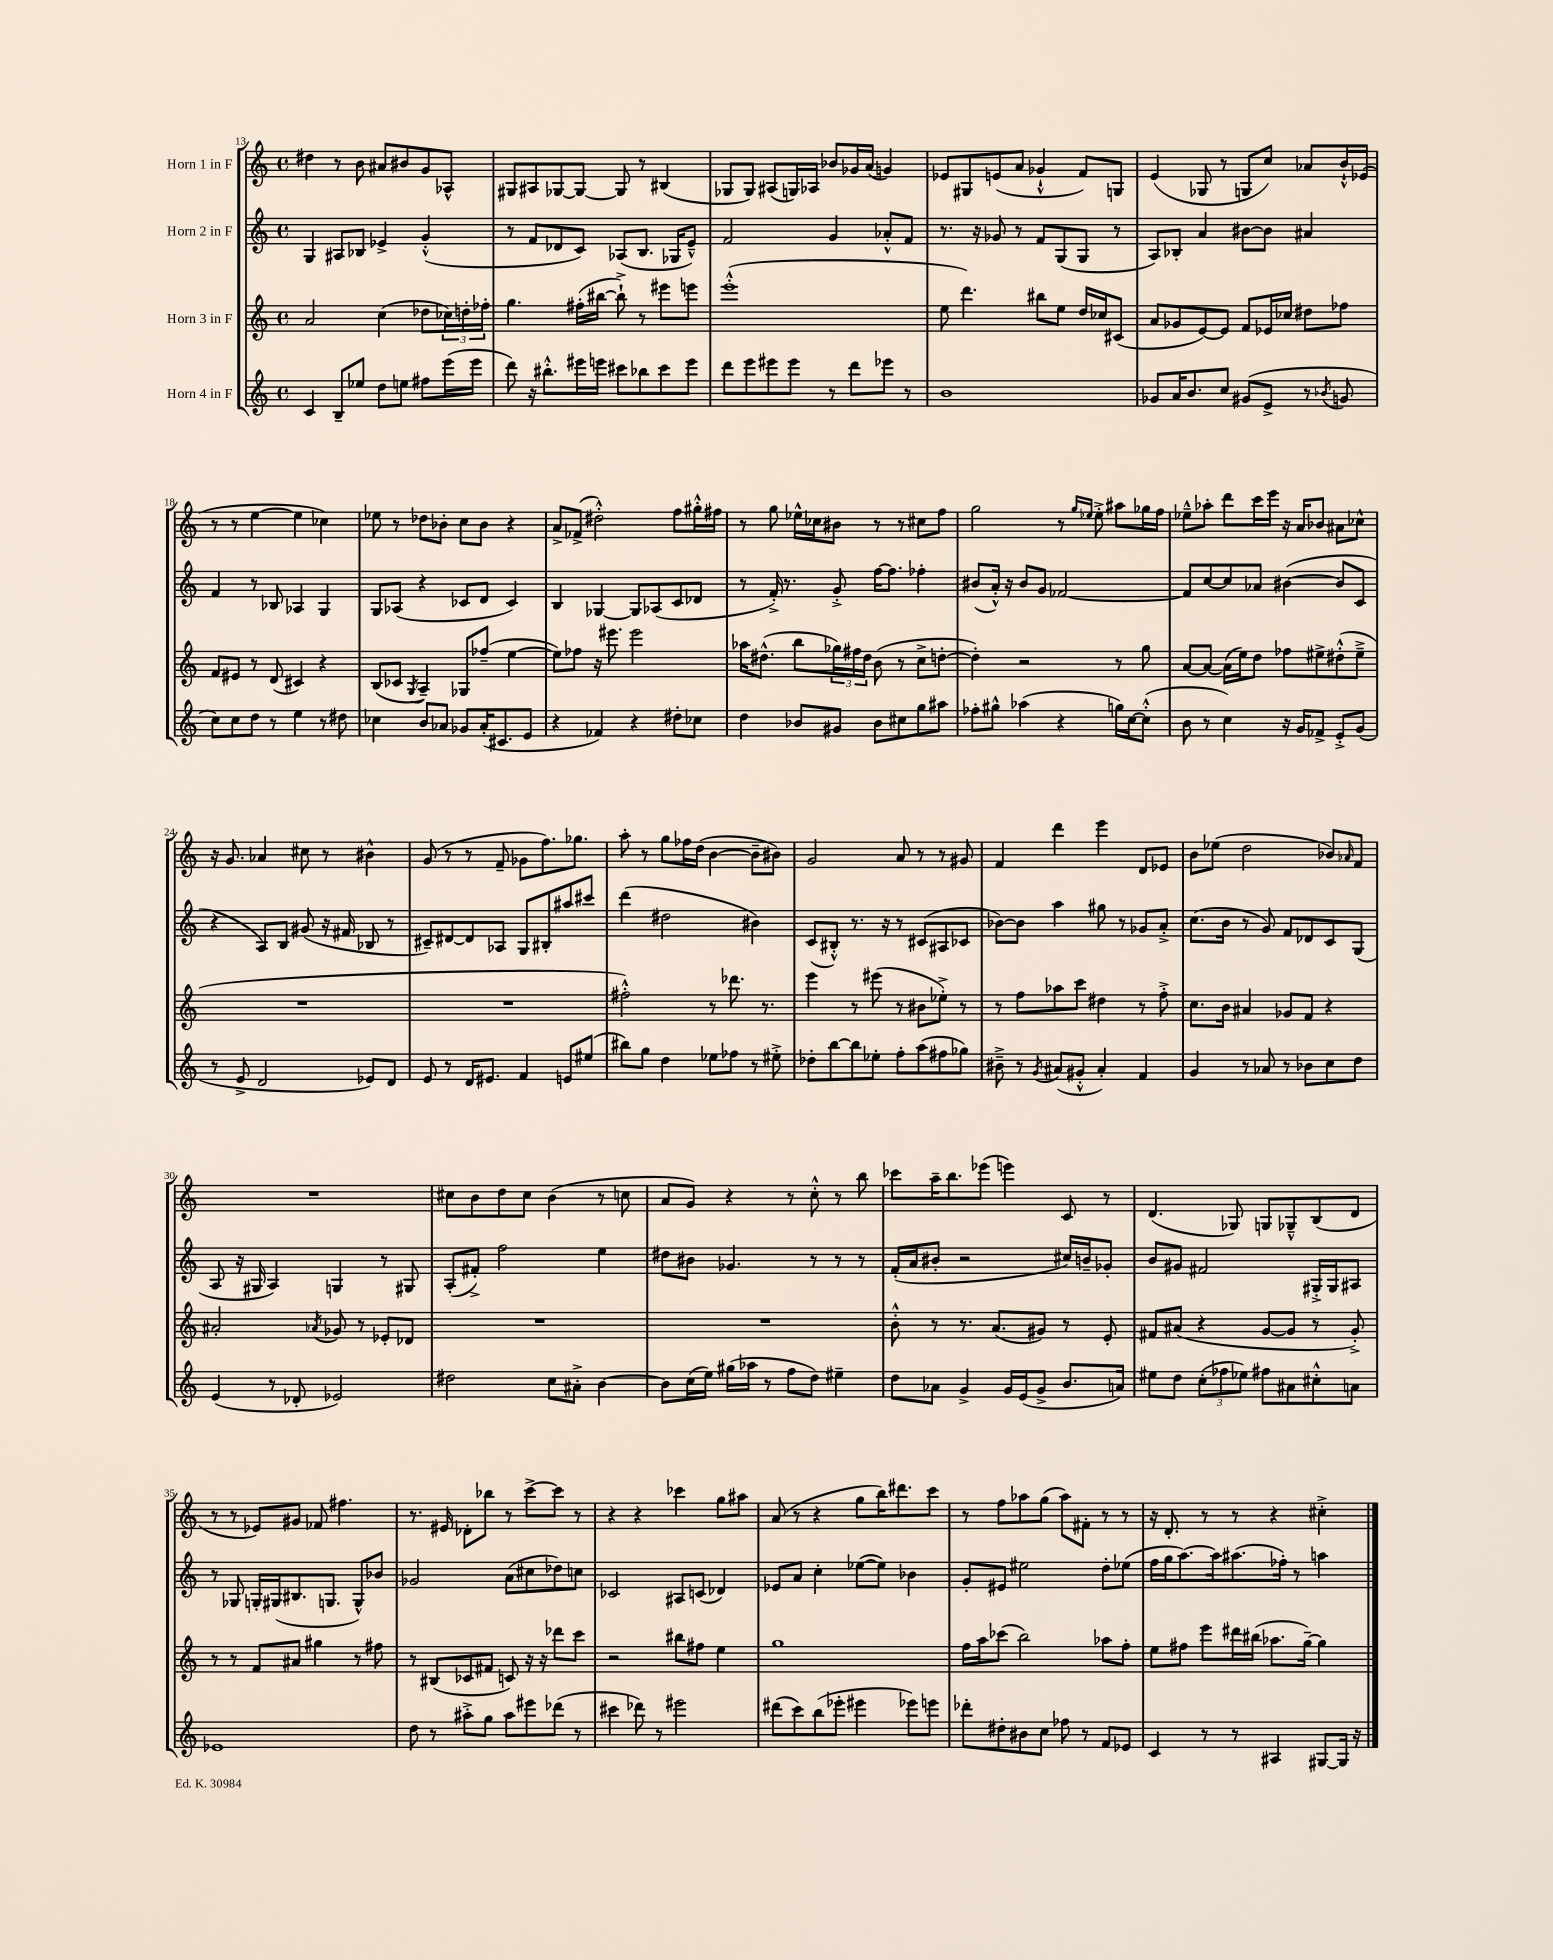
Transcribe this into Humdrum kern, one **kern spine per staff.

**kern	**kern	**kern	**kern
*staff4	*staff3	*staff2	*staff1
*clefG2	*clefG2	*clefG2	*clefG2
*k[]	*k[]	*k[]	*k[]
*M4/4	*M4/4	*M4/4	*M4/4
*met(c)	*met(c)	*met(c)	*met(c)
4c/	2a/	4G/	4dd#\
8B~/L	.	8A#/L	8r
8ee-/J	.	8B-/J	8b\
8dd\L	(4cc\	4e-^/	8a#/L
8ee\J	.	.	8b#/
8ff#\L	8dd-\L	(4g'^^/	8g/
(16eee\L	24cc-\L)	.	8A-^^/J
.	24dd'\	.	.
16eee\JJ	.	.	.
.	24ff-'\JJ	.	.
=	=	=	=
8ddd\)	4.gg\	8r	8G#/L
16r	.	8f/L	8A#/
8.bb#'^^\L	.	.	.
.	.	8d-/	[8G-/
16eee#\L	(16ff#'\LL	8c/J)	8G-/_J
16eee\JJ	[16bb#\JJ	.	.
8ccc#\L	8bb#`^\])	(8A-/L	8G-/]
8bb-\	8r	8.B/J	8r
8ccc#\	8eee#\L	.	(4B#/
.	.	16G-/LK	.
8eee\J	8eee\J	8e~^^/J)	.
=	=	=	=
8ddd\L	(1eee'^^	2f/	8G-/L
8eee\	.	.	8G-/J)
8eee#\	.	.	(8A#/L
8eee#\J	.	.	16G/L)
.	.	.	16A-/JJ
8r	.	4g/	8b-/L
8ddd\L	.	.	16g-/L
.	.	.	(16a/JJ
8eee-\J	.	8a-'^^/L	4g/)
8r	.	8f/J	.
=	=	=	=
1b	8ee\	8.r	8e-/L
.	4.ddd\)	.	8G#/
.	.	16r	.
.	.	8g-/	(8e/
.	.	8r	8a/J
.	8bb#\L	8f/L	4g-`^^/
.	8ee\J	(8G/	.
.	16dd/LL	8G/J	8f/L)
.	16cc-/J	.	.
.	(8c#/J	8r	8G/J
=	=	=	=
8g-/L	8a/L	8A/L)	(4e/
16a/K	8g-/	8B-'/J	.
8.b/	.	.	.
.	[8e/)	4a/	8G-/
8cc/J	8e/]J	.	8r
(8g#/L	8f/L	[8b#\L	8G/L
8e^/J	16e-/L	8b#\]J	8cc/J)
.	16cc-/JJ	.	.
8r	8dd#\L	4a#/	8a-/L
8qb-/	.	.	.
8g/	8ff-\J	.	16b`^^/L
.	.	.	(16e-/JJ
=	=	=	=
8cc\L)	8f/L	4f/	8r
8cc\	8e#/J	.	8r
8dd\J	8r	8r	[4ee\
8r	(8d/	8B-/	.
4ee\	4c#/)	4A-/	4ee\]
8r	4r	4G/	4cc-\)
8dd#\	.	.	.
=	=	=	=
4cc-\	(8B/L	8G/L	8ee-\
.	8c-/J	(8A-/J	8r
.	8qG/	.	.
8b/L	4A~/)	4r	8dd-\L
8a-/J	.	.	8b-'\J
8g-/L	8G-/L	8c-/L	8cc\L
(16a-'/K	(8ff-~/J	8d/J	8b-\J
8.c#/	.	.	.
.	[4ee\	4c-/)	4r
8e/J	.	.	.
=	=	=	=
4r	8ee\]L)	4B/	8a^/L
.	8ff-\J	.	(8f-^/J
4f-/)	16r	[4G-/	2dd#'^^\)
.	8.eee#\	.	.
4r	2eee#\	8G-/]L	.
.	.	(8A-/	.
8dd#'\L	.	8c/	8ff\L
8cc-\J	.	8d-/J	16gg#'^^\L
.	.	.	16ff#\JJ
=	=	=	=
4dd\	16aa-\LK	8r	8r
.	(8.dd#^^\J	.	.
.	.	16f'^/)	8gg\
.	.	8.r	.
8b-/L	8bb\L	.	16ee-^^\LL
.	.	.	16cc-\J
8g#/J	24gg-\L)	8g'^/	8b#\J
.	24ff#\	.	.
.	24dd#\JJ	.	.
8b-\L	(8b\	[16ff\LK	8r
.	.	8.ff\]J	.
8cc#\	8r	.	8r
8gg\	8cc^\L	4ff-'\	8cc#\L
8aa#\J	[8dd'\J	.	8ff\J
=	=	=	=
8ff-'\L	4dd'\])	(8b#/L	2gg\
8gg#^^\J	.	16a'^^/Jk)	.
.	.	16r	.
(4aa-\	2r	8b#/L	.
.	.	8g/J	.
4r	.	[2f-/	8r
.	.	.	16qqgg/LL
.	.	.	16qqee-/JJ
.	.	.	8ee-'^\
16gg\LL)	8r	.	8aa#\L
[16cc\J	.	.	.
(8cc'^^\]J	8gg\	.	16gg-\L
.	.	.	16ff\JJ
=	=	=	=
8b\	[8a/L	8f-/]L	8ee-~^^\L
8r	8a/_J	[8cc/	8aa-'\J
4cc\)	(16a\]LL	8cc/]	8ddd\L
.	16ee\J)	.	.
.	8dd\J	8a-/J	16ccc\L
.	.	.	16eee\JJ
16r	8ff-\L	([4b#\	16r
16g/LK	.	.	16a/LK
8f-^/J	8ee#^\	.	8b-/J
8e'^/L	(8dd#'^^\	8b#/]L	8a#\L
(8g/J	8ee#~^\J	8c/J	8cc-^^\J
=	=	=	=
8r	1r	4r	16r
.	.	.	8.g/
8e^/	.	.	.
2d/	.	8A/L)	4a-/
.	.	8B/J	.
.	.	(8g#/	8cc#\
.	.	16r	8r
.	.	16f#/	.
8e-/L)	.	8B-/	4b#^^\
8d/J	.	8r	.
=	=	=	=
8e/	1r	8c#~/L)	(8g/
8r	.	[8d#/	8r
16d/LK	.	8d#/]	8r
8.e#/J	.	.	.
.	.	8A-/J	8f~/
4f/	.	8G/L	8g-\L
.	.	8B#'/	8.ff\)
8e/L	.	8aa#/	.
.	.	.	8.gg-\J
(8ee#/J	.	8ccc#/J	.
=	=	=	=
8bb#\L)	2ff#'^^\)	(4ddd\	8aa'\
8gg\J	.	.	8r
4dd\	.	2dd#\	8gg\L
.	.	.	16ff-\L
.	.	.	(16dd\JJ
8ee-\L	8r	.	[4b\
8ff-\J	8.ddd-\	.	.
8r	.	4b#\)	8b~\]L
.	8.r	.	.
8ee#'^\	.	.	8b#\J)
=	=	=	=
8dd-'\L	4eee\	(8c/L	2g/
[8bb\	.	8B#'^^/J)	.
8bb\]	8r	8.r	.
8ee-'\J	(8eee#\	.	.
.	.	16r	.
8ff'\L	8r	8r	8a/
(8aa\	8b#\L	(8c#/L	8r
8ff#\	8ee-'^\J)	8A#/	8r
8gg-\J)	8r	8c-/J	8g#/
=	=	=	=
8b#~^\	8r	[8b-\L)	4f/
8r	8ff\L	8b-\]J	.
8qg/	.	.	.
(8a#/L	8aa-\	4aa\	4ddd\
8g#'^^/J	8ccc\J	.	.
4a#'/)	4dd#\	8gg#\	4eee\
.	.	8r	.
4f/	8r	8g-/L	8d/L
.	8ff'^\	8a'^/J	8e-/J
=	=	=	=
4g/	8.cc\L	(8.cc\L	8b\L
.	.	.	(8ee-\J
.	16b\Jk	16b\Jk	.
8r	4a#/	8r	2dd\
8a-/	.	8g/)	.
8r	8g-/L	8f/L	.
8b-\L	8f/J	8d-/	.
8cc\	4r	8c/	8b-/L)
.	.	.	16qqa-/
8dd\J	.	(8G/J	8f/J
=	=	=	=
(4e/	2a#'/	8A/	1r
.	.	16r	.
.	.	16G#/	.
8r	.	4A/)	.
8d-'/	.	.	.
.	8qa-/	.	.
2e-/)	8g-/	4G/	.
.	8r	.	.
.	8e-'/L	8r	.
.	8d-/J	8G#/	.
=	=	=	=
2dd#\	1r	(8A'/L	8cc#\L
.	.	8f#'^/J)	8b\
.	.	2ff\	8dd\
.	.	.	8cc#\J
8cc\L	.	.	(4b\
8a#'^\J	.	.	.
[4b\	.	4ee\	8r
.	.	.	8cc\
=	=	=	=
8b\]L	1r	8dd#\L	8a/L
(16cc\L	.	8b#\J	8g/J)
16ee\JJ)	.	.	.
(16gg#\LL	.	4.g-/	4r
16aa-\JJ	.	.	.
8r	.	.	.
8ff\L	.	.	8r
8dd\J)	.	8r	8cc'^^\
4ee#~\	.	8r	8r
.	.	8r	8bb\
=	=	=	=
8dd\L	8b'^^\	(16f'/LL	8ccc-\L
.	.	16a/J	.
8a-\J	8r	8b#'/J	16aa~\K
.	.	.	8.bb\
4g^/	8.r	2r	.
.	.	.	(8eee-\J
.	(8.a/L	.	.
16g/LL	.	.	4eee\)
(16e/J	.	.	.
8g^/J	8g#/J)	.	.
8.b/L	8r	16cc#/LL)	8c/
.	.	16b~/J	.
.	8e'/	8g-'/J	8r
16a/Jk)	.	.	.
=	=	=	=
8ee#\L	8f#/L	8b/L	(4.d/
8dd\J	(8a#/J	8g#/J	.
(12cc'\L	4r	2f#/	.
12ff-\	.	.	.
.	.	.	8G-/)
12ee-\J)	.	.	.
8ff#\L	[8g/L	.	8G/L
8a#\	8g/]J	.	8G-~^^/
8cc#'^^\	8r	16G#'^/LL	(8B/
.	.	16G#/J	.
8a\J	8g'^/)	8A#/J	8d/J
=	=	=	=
1e-	8r	8r	8r
.	8r	8G-/	8r
.	8f/L	16G'/LL	8e-/L)
.	.	(16G#/J	.
.	8a#/J	8.B#/	8g#/J
.	4gg#\	.	8f-/
.	.	8.G/J	.
.	.	.	4.ff#\
.	8r	8G^^/L)	.
.	8ff#\	8b-/J	.
=	=	=	=
8dd\	8r	2g-/	8.r
8r	(8B#/L	.	.
.	.	.	16e#/
8aa#'^\L	8c-/	.	8d-'\L
8gg\J	8f#/J	.	8bb-\J
8aa#\L	8c/)	(8a\L	8r
8eee#\	16r	8cc#\	[8ccc^\L
.	16r	.	.
(8ddd-\J	8ddd-\L	8dd-\)	8ccc\]J
8r	8ccc\J	8cc\J	8r
=	=	=	=
4ccc#\	2r	2c-/	4r
8ddd-\)	.	.	4r
8r	.	.	.
2eee#\	8bb#\L	8A#/L	4ccc-\
.	8ff#\J	(8c/J	.
.	4ee\	4d-/)	8gg\L
.	.	.	8aa#\J
=	=	=	=
(8ddd#\L	1gg	8e-/L	(8a/
8ccc\)	.	8a/J	8r
(8bb\	.	4cc'\	4r
8eee-'\J	.	.	.
4eee#\	.	([8ee-\L	8gg\L
.	.	8ee-\]J)	16bb\K)
.	.	.	8.ddd#\
8eee-\L)	.	4b-\	.
8eee\J	.	.	8ccc\J
=	=	=	=
8ddd-'\L	16ff\LL	8g'/L	8r
.	16aa\J	.	.
8dd#'\	(8ccc-\J	8e#/J	8ff\L
8b#\	2bb\)	2ee#\	8aa-\
8cc\J	.	.	(8gg\J
8ff-\	.	.	8aa-\L)
8r	.	.	8f#'\J
8f/L	8aa-\L	8dd'\L	8r
8e-/J	8ff'\J	(8ee-\J	8r
=	=	=	=
4c/	8ee\L	16ff\LL	16r
.	.	16gg\J	8.d'/
.	8ff#\J	[8.aa\)	.
8r	8eee\L	.	8r
.	.	16aa\]k	.
8r	16ddd#\L	(8.aa#\	8r
.	(16bb#\JJ	.	.
4A#/	8.aa-\L	.	4r
.	.	16ff-'\Jk)	.
.	.	8r	.
.	[16gg~\Jk)	.	.
[8G#/L	4gg\]	4aa\	4cc#'^\
16G#/]Jk	.	.	.
16r	.	.	.
==	==	==	==
*-	*-	*-	*-
